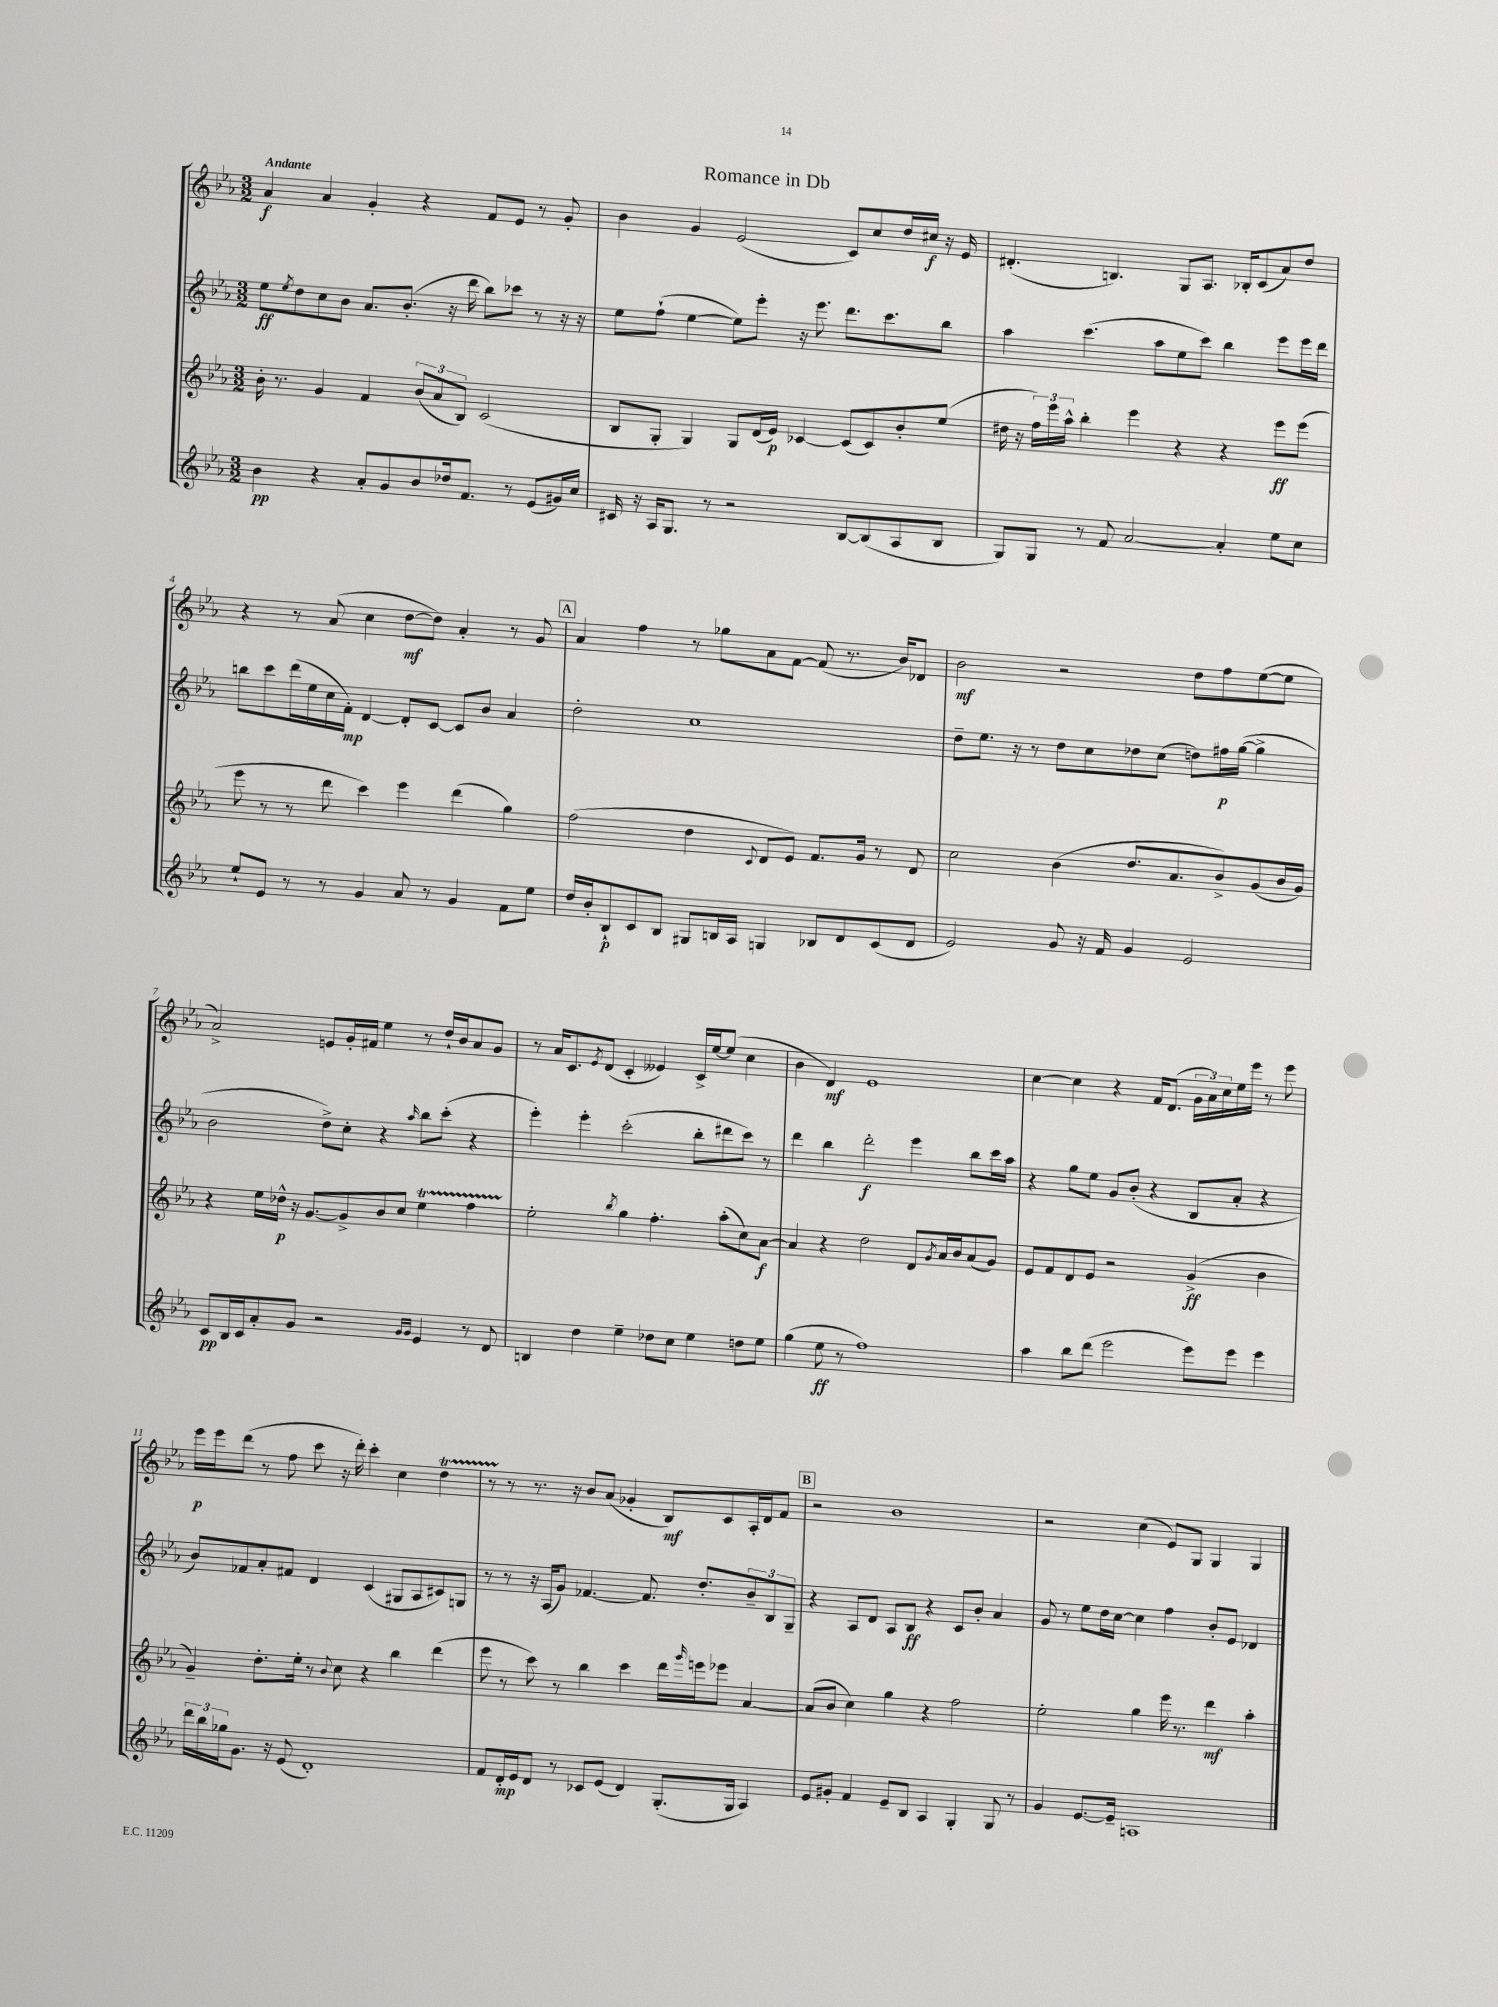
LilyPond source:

\header { title = "Romance in Db" }
<<
\new StaffGroup <<
\new Staff = "s0" {
    \clef treble \key ees \major \numericTimeSignature \time 3/2 \tempo "Andante"
    aes'4\f aes'4 g'4-. r4 f'8 ees'8 r8 g'8-. |
    bes'4 g'4 ees'2( c'8) c''8 d''16 cis''16\f r16 ees'16 |
    dis'4.-.( b4.) g8 aes8. bes16-. c'8( aes'8) d''8 |
    r4 r8 aes'8( c''4 d''8~\mf d''8) aes'4-. r8 g'8 |
    \mark \markup { \box "A" } aes'4 f''4 r8 ges''8 aes'8 f'8~ f'8( r8. bes'16) des'8 |
    bes'2\mf r2 d''8 f''8 ees''8~( ees''8 |
    aes'2->) e'8 g'16-. fis'16 ees''4 r8 d''16-! bes'16 aes'8 g'8 |
    r8 aes'16 c'8. \acciaccatura { ees'8 } d'8( c'4-. eeses'4) c'16-> ees''16~ ees''8( c''4 |
    bes'4 d'4\mf) ees'1 |
    c''4~ c''4 r4 f'16 d'8.( \tuplet 3/2 { g'16 aes'16) c''16 } ees''16 ees'''16 r8 ees'''8 |
    ees'''16\p ees'''16 d'''8( r8 f''8 c'''8 r16 d'''16-.) c'''4-. c''4 d''4\startTrillSpan |
    r8 r8\stopTrillSpan r8. r16 bes'8 aes'8( ges'4-. bes8\mf) c'8 aes16-. d'16 f'8 |
    \mark \markup { \box "B" } r2 bes'1 |
    r2 c''4( ees'8) g8 g4 g4 \bar "|." |
}
\new Staff = "s1" {
    \clef treble \key ees \major \numericTimeSignature \time 3/2
    ees''8\ff \acciaccatura { ees''8 } d''8 c''8 bes'8 aes'8. bes'8.-.( r16 d'''16 bes''8) ces'''8 r8 r16 r16 |
    ees''8 f''8-!( ees''4~ ees''8) ees'''8-. r16 ees'''8. d'''8. c'''8. bes''8 |
    aes''4 c'''4.( aes''8 ees''8 c'''8) bes''4 ees'''8 ees'''16 d'''16 |
    b''8 c'''8 d'''16( ees''16 c''16 f'16-.\mp) d'4~ d'8-. c'8~ c'8 bes'8 aes'4 |
    \mark \markup { \box "A" } d''2-. c''1 |
    d''8-- ees''8. r16 r8 d''8 c''8 des''8 c''8( d''8) fis''16\p g''16~( g''4-> |
    bes'2 d''8->) c''8-. r4 \grace { aes''16 } bes''8 c'''8-.( r4 |
    ees'''4-.) ees'''4-. c'''2-.( bes''8-. dis'''8 c'''8) r8 |
    d'''4 bes''4 d'''2-.\f ees'''4 bes''8 c'''16 aes''16 |
    r4 g''8 ees''8 g'8 bes'8-.( r4 bes8 aes'8-. r4 |
    bes'8) fes'8 aes'8-. fis'8 d'4 c'4( gis8 aes8 cis'8) g8 |
    r8 r8 r16 aes16( g'8) fes'4.~ fes'8. d''8.-. \tuplet 3/2 { bes'8-- bes8 g8-- } |
    \mark \markup { \box "B" } r4 aes8 d'8 aes8 bes8\ff r4 c'8 bes'8-. aes'4 |
    g'8 r8 ees''8 d''16 c''16~ c''4 f''4 bes'8-. ees'8 des'4 \bar "|." |
}
\new Staff = "s2" {
    \clef treble \key ees \major \numericTimeSignature \time 3/2
    bes'16-. r8. g'4 f'4 \tuplet 3/2 { bes'8( aes'8 bes8) } c'2( |
    bes8 g8-. g4) g8 d'16( ees'16\p) ces'4~ ces'8( ces'8) bes'8-. ees''8( |
    dis''16 r16 \tuplet 3/2 { f''16) ees'''16 aes''16-^ } bes''4-. ees'''4 r4 r4 ees'''8\ff ees'''8( |
    ees'''8 r8 r8 d'''8 c'''4) ees'''4 d'''4( g''4) |
    \mark \markup { \box "A" } f''2( d''4 \appoggiatura { c'8 } d'8 ees'8) f'8. g'16 r8 d'8 |
    c''2 bes'4( d''8. aes'8. bes'8->) g'8( bes'16 g'16) |
    r4 ees''16 des''16-^\p r16 g'8.~ g'8-> bes'8 c''8 ees''4\startTrillSpan f''4 |
    ees''2-.\stopTrillSpan \acciaccatura { bes''8 } g''4 f''4.-. aes''8-.( c''8) aes'8~\f |
    aes'4 r4 d''2 d'8 \acciaccatura { g'8 } aes'16 bes'16 aes'8( g'8) |
    ees'8 f'8 d'8 ees'8 r2 g'4->\ff( bes'4 |
    g'4--) d''8.-. ees''16-. r8 \appoggiatura { bes'8 } c''8 r4 bes''4 d'''4( |
    ees'''8 r8 c'''8) r8 bes''4 c'''4 d'''16 \grace { g'''16 } e'''16 ees'''8 aes'4~ |
    \mark \markup { \box "B" } aes'8( bes'8 c''4) g''4 r4 f''2 |
    ees''2-. g''4 ees'''16 r8. d'''4\mf aes''4-. \bar "|." |
}
\new Staff = "s3" {
    \clef treble \key ees \major \numericTimeSignature \time 3/2
    bes'4\pp r4 aes'8-. g'8 bes'8 des''16 f'8. r8 ees'8( gis'16) c''16 |
    cis'16 r16 aes16 g8. r8 r2 bes8~ bes8( aes8 bes8 |
    g8) g8 r8 f'8 aes'2~ aes'4-. ees''8 c''8 |
    ees''8-! ees'8 r8 r8 g'4 aes'8 r8 g'4 f'8 ees''8 |
    \mark \markup { \box "A" } d''16 bes'16-. bes8-!\p c'8 bes8 gis8 b16 aes16 g4 bes8 d'8 c'8( d'8 |
    ees'2) g'8 r16 f'16 g'4 ees'2 |
    c'8\pp bes16 c'16 aes'8-. g'8 r2 \grace { g'16 g'16 } ees'4 r8 d'8 |
    b4 d''4 ees''4-- des''8 c''8 ees''4 d''8 ees''8 |
    g''4( ees''8\ff r8 f''1) |
    aes''4 bes''8 d'''8( ees'''2 ees'''8) ees'''8 ees'''4 |
    \tuplet 3/2 { d'''16 bes''16 ges''16 } g'8. r16 ees'8( d'1-.) |
    f'8 d'16-.\mp ees'16 d'8 r8 ces'8 ees'8( d'4) g8.-.( g16 aes4) |
    \mark \markup { \box "B" } ees'8 gis'8-. f'4 ees'8-- bes8 aes4 g4-. g8 r8 |
    g'4 ees'8.~ ees'16-- a1 \bar "|." |
}
>>
>>
